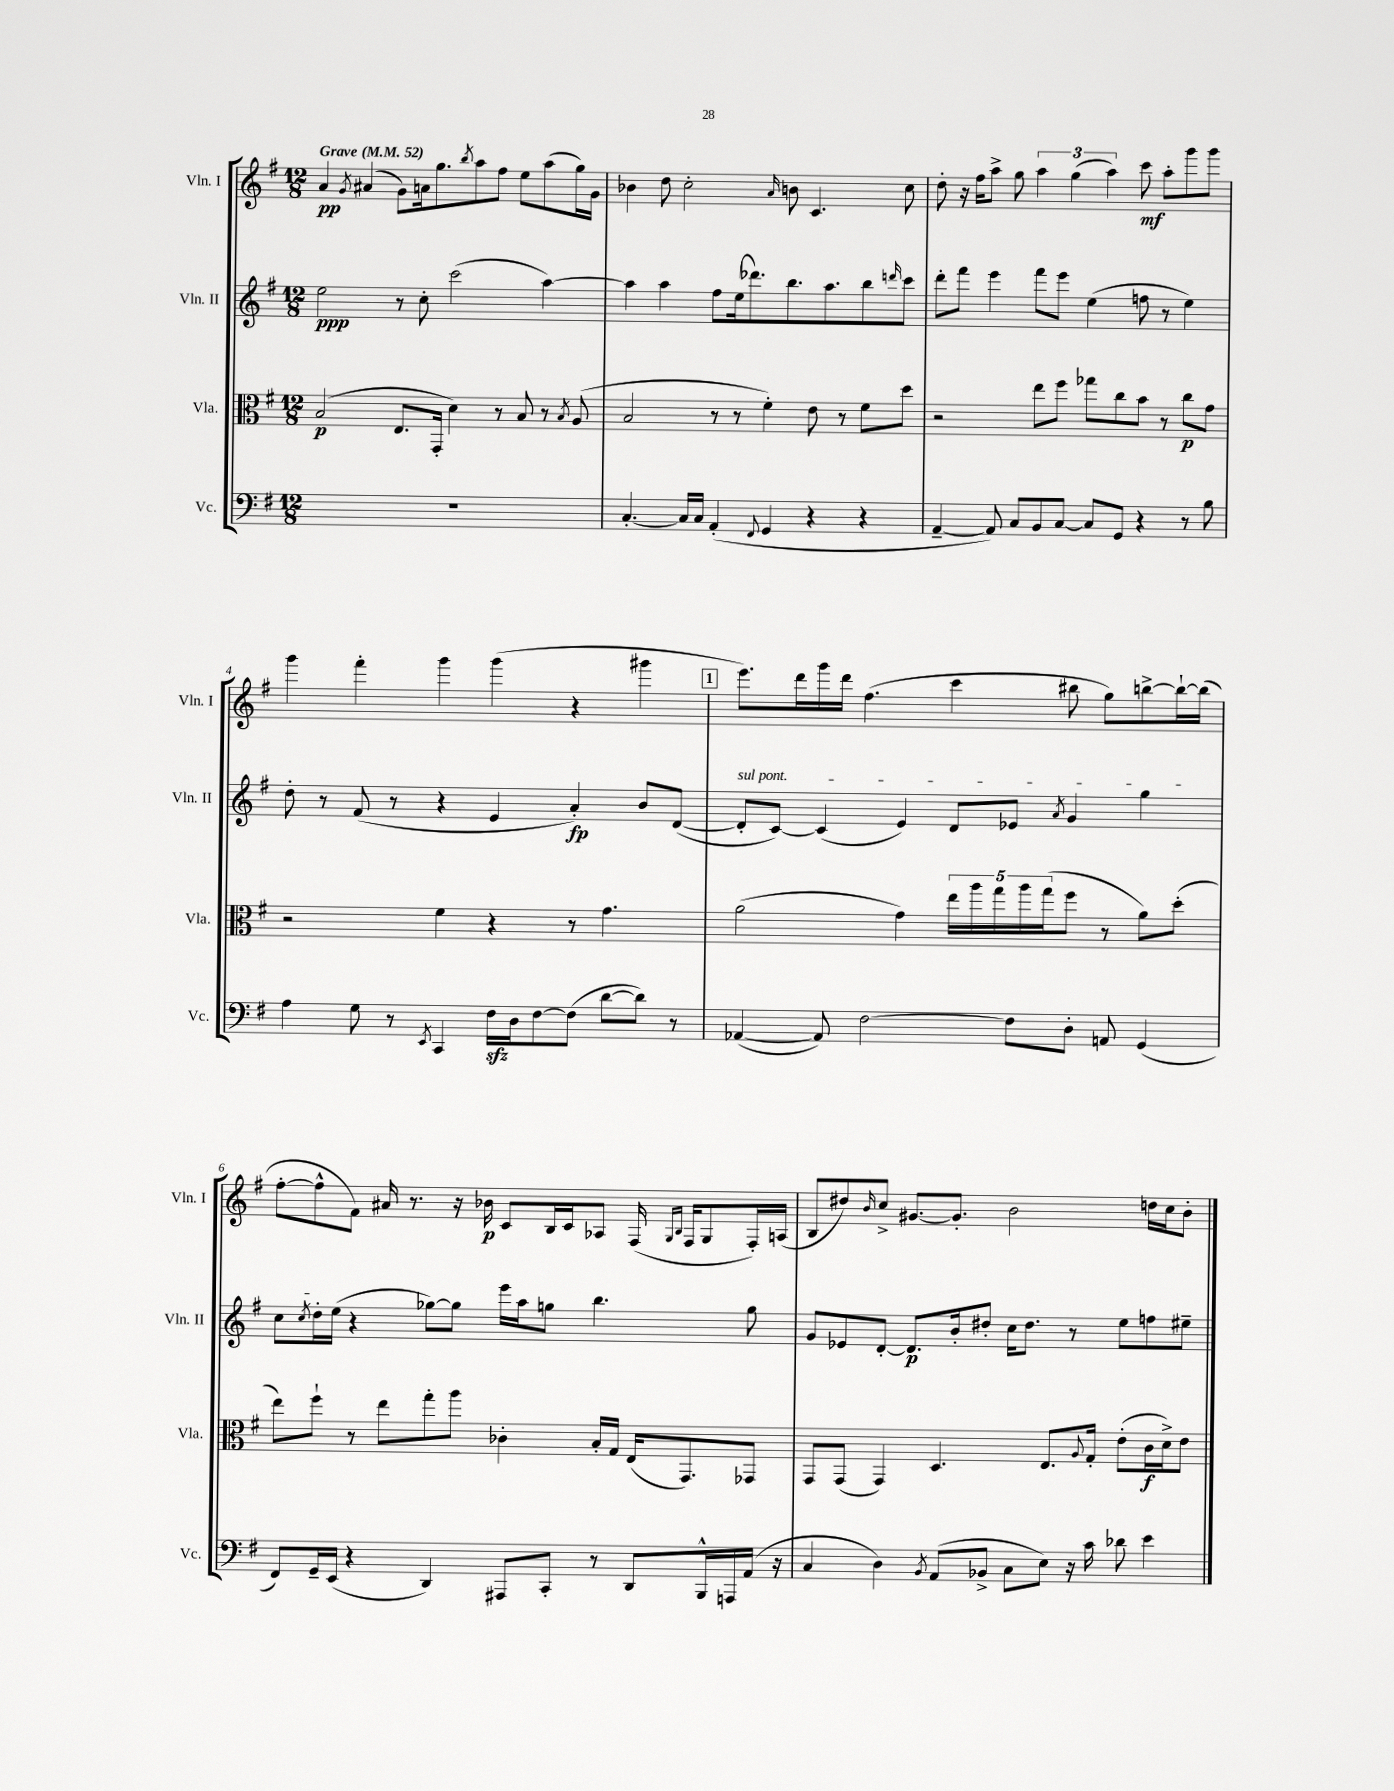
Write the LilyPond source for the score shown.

<<
\new StaffGroup <<
\new Staff = "s0" \with { instrumentName = "Vln. I" shortInstrumentName = "Vln. I" } {
    \clef treble \key g \major \numericTimeSignature \time 12/8 \tempo "Grave" 4 = 52
    a'4\pp \acciaccatura { g'8 } ais'4( g'8) a'16 g''8. \acciaccatura { b''8 } a''8 fis''8 e''8 a''8( g''16) g'16 |
    bes'4 d''8 c''2-. \grace { a'16 } b'8 c'4. c''8 |
    d''8-. r16 fis''16 a''8-> g''8 \tuplet 3/2 { a''4 g''4( a''4) } c'''8\mf a''8-. g'''8 g'''8 |
    g'''4 fis'''4-. g'''4 g'''4( r4 gis'''4 |
    \mark \markup { \box "1" } e'''8.) d'''16 g'''16 d'''16 fis''4.( c'''4 bis''8 g''8) b''8~-> b''16~-! b''16( |
    fis''8~-. fis''8-^ fis'8) ais'16 r8. r16 bes'16\p c'8 b16 c'16 aes8 fis16( \grace { g16 b16 } fis16 g8 fis16-.) a16( |
    b8 dis''8) \grace { b'16 } c''8-> gis'8.~ gis'8.-. b'2 d''16 c''16 b'8-. \bar "|." |
}
\new Staff = "s1" \with { instrumentName = "Vln. II" shortInstrumentName = "Vln. II" } {
    \clef treble \key g \major \numericTimeSignature \time 12/8
    e''2\ppp r8 c''8-. c'''2( a''4~) |
    a''4 a''4 fis''8 e''16( des'''8.) b''8. a''8. b''8 \grace { d'''16 } c'''8 |
    d'''8-. fis'''8 e'''4 fis'''8 e'''8 e''4( f''8 r8 e''4) |
    d''8-. r8 fis'8( r8 r4 e'4 a'4-.\fp) b'8 d'8~( |
    \mark \markup { \box "1" } \once \override TextSpanner.bound-details.left.text = \markup { \italic "sul pont." } d'8-.\startTextSpan c'8~) c'4( e'4) d'8 ees'8 \acciaccatura { a'8 } g'4 g''4 |
    c''8 \acciaccatura { c''8 } d''16-. e''16\stopTextSpan( r4 ges''8~) ges''8 e'''16 a''16 g''8 b''4. g''8 |
    g'8 ees'8 d'8~-. d'8.\p b'16-. dis''8-. c''16 dis''8. r8 e''8 f''8 eis''8-- \bar "|." |
}
\new Staff = "s2" \with { instrumentName = "Vla." shortInstrumentName = "Vla." } {
    \clef alto \key g \major \numericTimeSignature \time 12/8
    b2\p( e8. g,16-. d'4) r8 b8 r8 \acciaccatura { b8 } a8( |
    b2 r8 r8 fis'4-.) e'8 r8 fis'8 d''8 |
    r2 e''8 fis''8 ges''8 c''8 b'8 r8 c''8\p g'8 |
    r2 fis'4 r4 r8 g'4. |
    \mark \markup { \box "1" } a'2( g'4) \tuplet 5/4 { e''16 a''16 g''16 a''16 g''16( } fis''8 r8 a'8) d''8-.( |
    e''8) fis''8-! r8 e''8 g''8-. a''8 ces'4-. b16-. g16 e16( g,8.) ges,8 |
    g,8 g,8( g,4) d4. e8. \appoggiatura { a8 } g16-. e'8-.( c'16\f d'16->) e'8 \bar "|." |
}
\new Staff = "s3" \with { instrumentName = "Vc." shortInstrumentName = "Vc." } {
    \clef bass \key g \major \numericTimeSignature \time 12/8
    R1. |
    c4.~-. c16 c16 a,4-.( \appoggiatura { fis,8 } g,4 r4 r4 |
    a,4~-- a,8) c8 b,8 c8~ c8 g,8 r4 r8 b8 |
    a4 g8 r8 \acciaccatura { e,8 } c,4 fis16\sfz d16 fis8~ fis8( d'8~ d'8) r8 |
    \mark \markup { \box "1" } aes,4~( aes,8) fis2~ fis8 d8-. a,8 g,4( |
    fis,8) g,16-- e,16( r4 d,4) ais,,8 c,8-. r8 d,8 b,,16-^ a,,16 a,16( r16 |
    c4 d4) \acciaccatura { b,8 } a,8( bes,8-> c8 e8) r16 c'16 des'8 e'4 \bar "|." |
}
>>
>>
